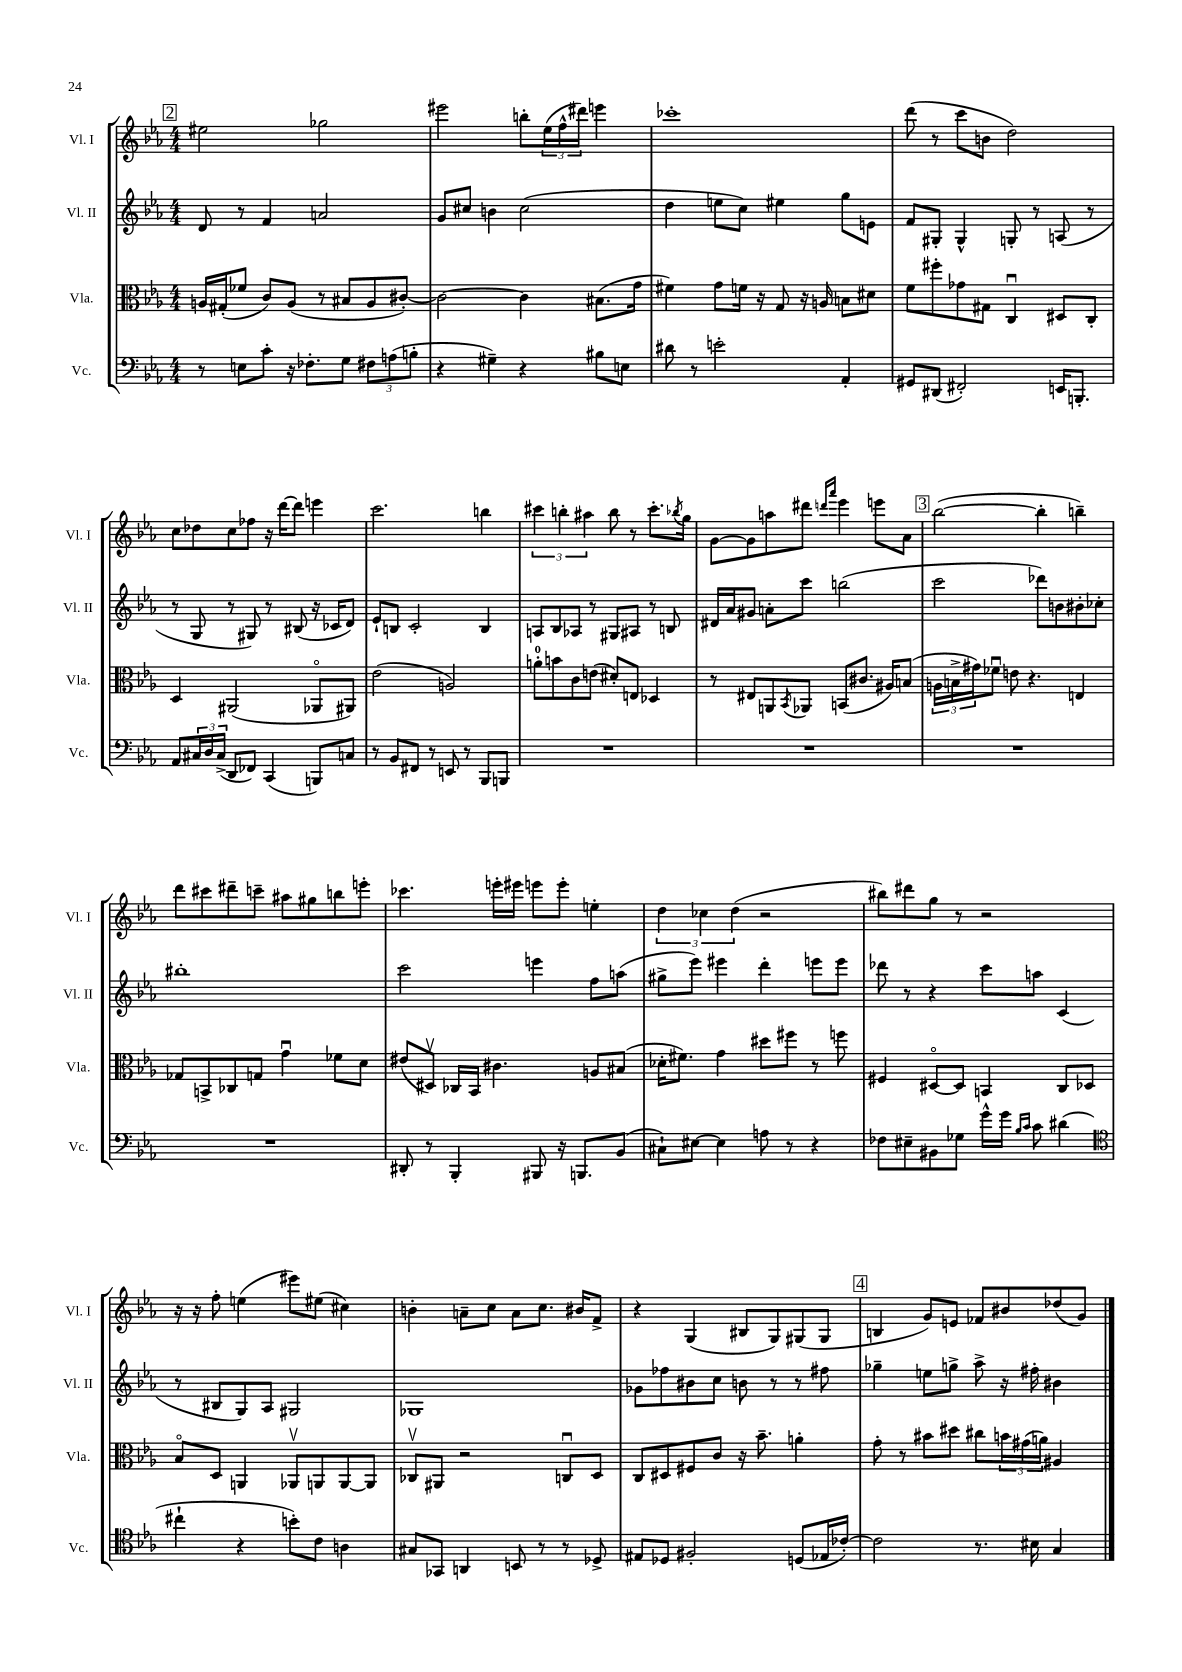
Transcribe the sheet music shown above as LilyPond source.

<<
\new StaffGroup <<
\new Staff = "s0" \with { instrumentName = "Vl. I" shortInstrumentName = "Vl. I" } {
    \clef treble \key ees \major \numericTimeSignature \time 4/4
    \mark \markup { \box "2" } eis''2 ges''2 |
    eis'''2 b''8-. \tuplet 3/2 { ees''16( f''16-^ dis'''16) } e'''4 |
    ces'''1-. |
    d'''8( r8 c'''8 b'8 d''2) |
    c''8 des''8 c''8 fes''8 r16 d'''16~ d'''8 e'''4 |
    c'''2. b''4 |
    \tuplet 3/2 { cis'''4 b''4-. ais''4 } b''8 r8 cis'''8.-. \acciaccatura { bes''8 } g''16 |
    g'8~ g'8 a''8 dis'''8 \grace { d'''16 aes'''16 } ees'''4 e'''8 aes'8 |
    \mark \markup { \box "3" } bes''2~( bes''4-. b''4--) |
    d'''8 cis'''8 dis'''8-- c'''8-- ais''8 gis''8 b''8 e'''8-. |
    ces'''4. e'''16-. eis'''16 e'''8 e'''8-. e''4-. |
    \tuplet 3/2 { d''4 ces''4 d''4( } r2 |
    bis''8) dis'''8 g''8 r8 r2 |
    r16 r16 f''8-. e''4( eis'''8) eis''8( cis''4) |
    b'4-. a'8-- c''8 a'8 c''8. bis'16 f'8-> |
    r4 g4( bis8 g8) gis8( gis8 |
    \mark \markup { \box "4" } b4 g'8) e'8 fes'8 bis'8 des''8( g'8) \bar "|." |
}
\new Staff = "s1" \with { instrumentName = "Vl. II" shortInstrumentName = "Vl. II" } {
    \clef treble \key ees \major \numericTimeSignature \time 4/4
    \mark \markup { \box "2" } d'8 r8 f'4 a'2 |
    g'8 cis''8 b'4 cis''2( |
    d''4 e''8 c''8) eis''4 g''8 e'8 |
    f'8 gis8-. gis4-^ g8-. r8 a8( r8 |
    r8 g8 r8 gis8) r8 bis8( r16 ces'16 d'8) |
    ees'8-! b8 c'2-. b4 |
    a8 bes8 aes8 r8 gis8 ais8 r8 b8 |
    dis'16 aes'16 gis'8 a'8-. c'''8 b''2( |
    \mark \markup { \box "3" } c'''2 des'''8) b'8 bis'8-. ces''8-. |
    bis''1-. |
    c'''2 e'''4 f''8 a''8( |
    gis''8-> ees'''8) eis'''4 d'''4-. e'''8 e'''8 |
    des'''8 r8 r4 c'''8 a''8 c'4( |
    r8 bis8 g8) aes8 gis2 |
    ges1 |
    ges'8 fes''8 bis'8 c''8 b'8 r8 r8 fis''8 |
    \mark \markup { \box "4" } ges''4-- e''8 g''8-> aes''8-> r16 fis''16-. bis'4 \bar "|." |
}
\new Staff = "s2" \with { instrumentName = "Vla." shortInstrumentName = "Vla." } {
    \clef alto \key ees \major \numericTimeSignature \time 4/4
    \mark \markup { \box "2" } a16 gis16-.( fes'8 c'8) a8( r8 bis8 a8 cis'8~-.) |
    cis'2~ cis'4 bis8.( g'16 |
    fis'4) g'8 f'16 r16 g8 r16 a16 b8 dis'8 |
    f'8 fis''8-. ges'8 gis8 c4\downbow dis8 c8-. |
    d4 ais,2( aes,8\flageolet ais,8) |
    ees'2( a2) |
    a'8-0-. b'8 c'8 e'8( dis'8-.) e8 des4 |
    r8 eis8 a,8 \acciaccatura { bes,8 } aes,8 b,8( cis'8. ais16) b8( |
    \mark \markup { \box "3" } \tuplet 3/2 { a16 b16-> gis'16) } fes'8\downbow e'8 r4. e4 |
    ges8 b,8-> ces8 g8 g'4\downbow fes'8 d'8 |
    eis'8( dis8\upbow) ces16 bes,16 cis'4. a8 bis8( |
    des'16-. fis'8.) g'4 dis''8 fis''8 r8 f''8 |
    fis4 dis8~\flageolet dis8 b,4 c8 des8 |
    bes8\flageolet d8 a,4 aes,8\upbow a,8 a,8~ a,8 |
    ces8\upbow ais,8 r2 c8\downbow d8 |
    c8 dis8 fis8 c'8 r16 bes'8.-- a'4-. |
    \mark \markup { \box "4" } g'8-. r8 bis'8 dis''8 cis''8 \tuplet 3/2 { b'16 gis'16( a'16) } ais4 \bar "|." |
}
\new Staff = "s3" \with { instrumentName = "Vc." shortInstrumentName = "Vc." } {
    \clef bass \key ees \major \numericTimeSignature \time 4/4
    \mark \markup { \box "2" } r8 e8 c'8-. r16 fes8.-. g8 \tuplet 3/2 { fis8 a8( b8-. } |
    r4 gis4--) r4 bis8 e8 |
    dis'8 r8 e'2-. aes,4-. |
    gis,8 dis,8( fis,2-.) e,16 b,,8.-. |
    aes,8 \tuplet 3/2 { cis16 d16 cis16->( } d,8 fes,8) c,4( b,,8) c8 |
    r8 bes,8 fis,8 r8 e,8 r8 bes,,8 b,,8 |
    R1 |
    R1 |
    \mark \markup { \box "3" } R1 |
    R1 |
    dis,8-. r8 bes,,4-. bis,,8 r16 b,,8. bes,8( |
    cis8-!) eis8~ eis4 a8 r8 r4 |
    fes8 eis8-- bis,8 ges8 g'16-^ g'16 \grace { bes16 c'16 } c'8 dis'4( |
    \clef tenor cis''4-! r4 b'8-.) c'8 a4 |
    gis8 ges,8 a,4 b,8 r8 r8 des8-> |
    eis8 des8 fis2-. d8( ees16 ces'16~-.) |
    \mark \markup { \box "4" } ces'2 r8. bis16 g4 \bar "|." |
}
>>
>>
\layout { \context { \Score \remove "Bar_number_engraver" } }
